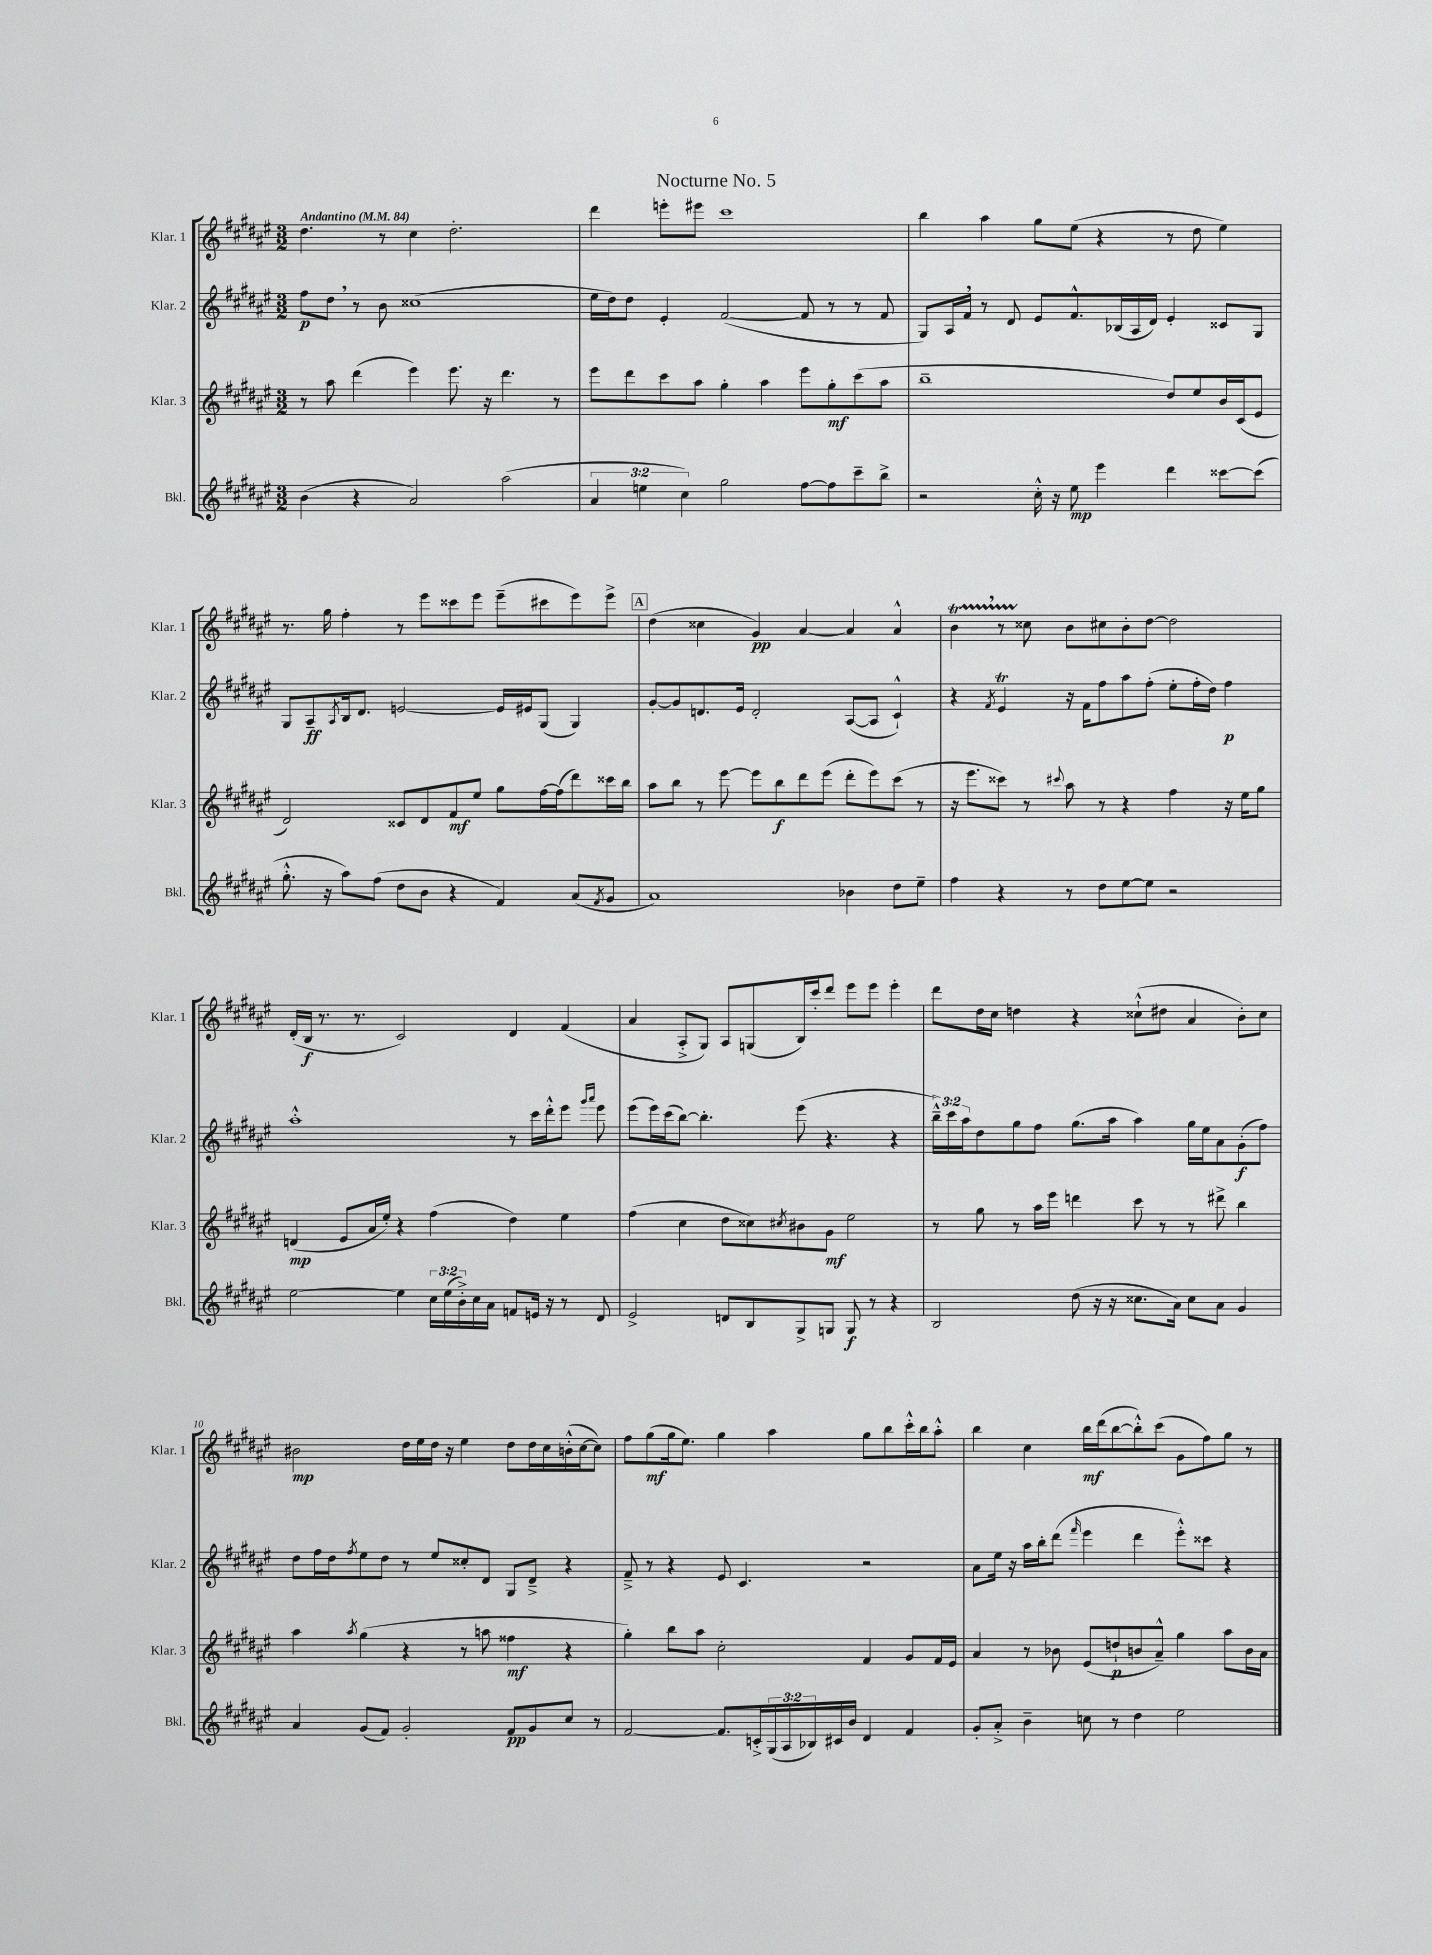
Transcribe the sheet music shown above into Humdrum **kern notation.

**kern	**dynam	**kern	**dynam	**kern	**dynam	**kern	**dynam
*part4	*part4	*part3	*part3	*part2	*part2	*part1	*part1
*staff4	*staff4	*staff3	*staff3	*staff2	*staff2	*staff1	*staff1
*I"Bkl.	*	*I"Klar. 3	*	*I"Klar. 2	*	*I"Klar. 1	*
*I'Bkl.	*	*I'Klar. 3	*	*I'Klar. 2	*	*I'Klar. 1	*
*clefG2	*	*clefG2	*	*clefG2	*	*clefG2	*
*k[f#c#g#d#a#e#]	*	*k[f#c#g#d#a#e#]	*	*k[f#c#g#d#a#e#]	*	*k[f#c#g#d#a#e#]	*
*M3/2	*	*M3/2	*	*M3/2	*	*M3/2	*
*MM84	*	*MM84	*	*MM84	*	*MM84	*
=1	=1	=1	=1	=1	=1	=1	=1
!	!	!	!	!	!	!LO:TX:a:B:t=Andantino	!
(4b\	.	8r	.	8ff#\L	p	4.dd#\	.
.	.	8aa#\	.	8dd#,\J	.	.	.
4r	.	(4ddd#\	.	8r	.	.	.
.	.	.	.	8b\	.	8r	.
2a#/)	.	4eee#\)	.	(1cc##X	.	4cc#\	.
.	.	8.eee#\	.	.	.	2.dd#'\	.
.	.	16r	.	.	.	.	.
(2aa#\	.	4.ddd#\	.	.	.	.	.
.	.	8r	.	.	.	.	.
=2	=2	=2	=2	=2	=2	=2	=2
6a#/	.	8eee#\L	.	16ee#\LL	.	4ddd#\	.
.	.	.	.	16dd#\J)	.	.	.
.	.	8ddd#\	.	8dd#\J	.	.	.
6een\	.	.	.	.	.	.	.
.	.	8ccc#\	.	4e#'/	.	8eeen'\L	.
6cc#\)	.	.	.	.	.	.	.
.	.	8aa#\J	.	.	.	8eee#X\J	.
2gg#\	.	4gg#'\	.	([2f#/	.	1ccc#	.
.	.	4aa#\	.	.	.	.	.
[8ff#\L	.	8eee#\L	.	8f#/]	.	.	.
8ff#\]	.	8gg#'\	mf	8r	.	.	.
8ccc#~\	.	(8ccc#\	.	8r	.	.	.
8bb^\J	.	8aa#\J	.	8f#/	.	.	.
=3	=3	=3	=3	=3	=3	=3	=3
2r	.	1bb~	.	8G#/L)	.	4bb\	.
.	.	.	.	16A#/L	.	.	.
.	.	.	.	16f#,/JJ	.	.	.
.	.	.	.	8r	.	4aa#\	.
.	.	.	.	8d#/	.	.	.
16cc#'^^\	.	.	.	8e#/L	.	8gg#\L	.
16r	.	.	.	.	.	.	.
8ee#\	mp	.	.	8.f#^^/	.	(8ee#\J	.
4eee#\	.	.	.	.	.	4r	.
.	.	.	.	(16B-X/L	.	.	.
.	.	.	.	16A#/	.	.	.
.	.	.	.	16d#/JJ)	.	.	.
4ddd#\	.	8dd#/L)	.	4e#'/	.	8r	.
.	.	8ee#/	.	.	.	8dd#\	.
[8ccc##X\L	.	16b/L	.	8c##X/L	.	4ee#\)	.
.	.	(16c#/J	.	.	.	.	.
(8ccc##\J]	.	8e#/J	.	8G#/J	.	.	.
!!LO:LB:g=z
=4	=4	=4	=4	=4	=4	=4	=4
8.gg#'^^\	.	2d#/)	.	8G#/L	.	8.r	.
.	.	.	.	8A#~/	ff	.	.
16r	.	.	.	.	.	16gg#\	.
.	.	.	.	8qA#/	.	.	.
8aa#\L)	.	.	.	16B/k	.	4ff#'\	.
.	.	.	.	8.d#/J	.	.	.
(8ff#\J	.	.	.	.	.	.	.
8dd#\L	.	8c##X/L	.	[2en/	.	8r	.
8b\J	.	8d#/	.	.	.	8eee#\L	.
4r	.	8f#/	mf	.	.	8ccc##X\	.
.	.	8ee#/J	.	.	.	8eee#\J	.
4f#/)	.	8gg#\L	.	16e/LL]	.	(8eee#~\L	.
.	.	.	.	16e#X/J	.	.	.
.	.	[16ff#\L	.	(8G#/J	.	8ccc#X\	.
.	.	(16ff#\J]	.	.	.	.	.
(8a#/L	.	8ddd#\)	.	4G#/)	.	8eee#\)	.
8qf#/	.	.	.	.	.	.	.
8g#/J	.	16ccc##X\L	.	.	.	8eee#^\J	.
.	.	16bb\JJ	.	.	.	.	.
!!LO:REH:place=s1:t=A
=5	=5	=5	=5	=5	=5	=5	=5
1a#)	.	8aa#\L	.	[8g#'/L	.	(4dd#\	.
.	.	8bb\J	.	8g#/]	.	.	.
.	.	8r	.	8.dn/	.	4cc##X\	.
.	.	[8eee#\	.	.	.	.	.
.	.	.	.	16e#/Jk	.	.	.
.	.	8eee#\L]	.	2d'/	.	4g#/)	pp
.	.	8bb\	f	.	.	.	.
.	.	8ddd#\	.	.	.	[4a#/	.
.	.	(8eee#\J	.	.	.	.	.
4b-X\	.	8ddd#'\L	.	([8A#/L	.	4a#/]	.
.	.	8eee#\)	.	8A#/J]	.	.	.
8dd#\L	.	(8ccc#\J	.	4c#`^^/)	.	4a#^^/	.
8ee#~\J	.	8r	.	.	.	.	.
=6	=6	=6	=6	=6	=6	=6	=6
4ff#\	.	16r	.	4r	.	4bT,\	.
.	.	8.eee#\L	.	.	.	.	.
.	.	.	.	8qf#/	.	.	.
4r	.	8ccc##X\J)	.	4e#t/	.	8r	.
.	.	8r	.	.	.	8cc##X\	.
.	.	8qqccc#X/	.	.	.	.	.
8r	.	8aa#\	.	16r	.	8b\L	.
.	.	.	.	16f#\KL	.	.	.
8dd#\L	.	8r	.	8ff#\	.	8cc#X\	.
[8ee#\	.	4r	.	8aa#\	.	8b'\	.
8ee#\J]	.	.	.	(8ff#'\J	.	[8dd#\J	.
2r	.	4ff#\	.	8ee#'\L	.	2dd#\]	.
.	.	.	.	16ff#'\L	.	.	.
.	.	.	.	16dd#\JJ)	.	.	.
.	.	16r	.	4ff#\	p	.	.
.	.	16ee#\KL	.	.	.	.	.
.	.	8gg#\J	.	.	.	.	.
!!LO:LB:g=z
=7	=7	=7	=7	=7	=7	=7	=7
[2ee#\	.	(4dn/	mp	1aa#'^^	.	(16d#'/LL	.
.	.	.	.	.	.	16B/JJ	f
.	.	.	.	.	.	8.r	.
.	.	8e#/L	.	.	.	.	.
.	.	.	.	.	.	8.r	.
.	.	16a#/L	.	.	.	.	.
.	.	16ee#'/JJ)	.	.	.	.	.
4ee#\]	.	4r	.	.	.	2c#/)	.
24cc#\LL	.	(4ff#\	.	.	.	.	.
(24ee#\	.	.	.	.	.	.	.
24b'^\)	.	.	.	.	.	.	.
16cc#\	.	.	.	.	.	.	.
16a#\JJ	.	.	.	.	.	.	.
8fn/L	.	4dd#\)	.	8r	.	4d#/	.
16en/Jk	.	.	.	16ccc#\LL	.	.	.
16r	.	.	.	16ddd#'^^\J	.	.	.
8r	.	4ee#\	.	8eee#\J	.	(4f#/	.
.	.	.	.	16qqggg#/LL	.	.	.
.	.	.	.	16qqaaa#/JJ	.	.	.
8d#/	.	.	.	8eee#\	.	.	.
=8	=8	=8	=8	=8	=8	=8	=8
2e#^/	.	(4ff#\	.	(8eee#\L	.	4a#/	.
.	.	.	.	16eee#\L)	.	.	.
.	.	.	.	(16ccc#\J	.	.	.
.	.	4cc#\	.	[8bb\J)	.	8A#'^/L	.
.	.	.	.	4.bb'\]	.	8G#/J)	.
8dn/L	.	8dd#\L	.	.	.	8A#/L	.
8B/	.	8cc##X\)	.	.	.	(8Gn/	.
.	.	8qcc#X/	.	.	.	.	.
8G#^/	.	8b#X\	.	(8eee#\	.	16B/L)	.
.	.	.	.	.	.	16ccc#'/J	.
8Gn/J	.	8g#\J	mf	4.r	.	8ddd#/J	.
8G/	f	2ee#\	.	.	.	8eee#\L	.
8r	.	.	.	.	.	8eee#\J	.
4r	.	.	.	4r	.	4eee#'\	.
=9	=9	=9	=9	=9	=9	=9	=9
2B/	.	8r	.	24bb~^^\LL)	.	8ddd#\L	.
.	.	.	.	24ccc#\	.	.	.
.	.	.	.	24aa#\J	.	.	.
.	.	8gg#\	.	8dd#\	.	16dd#\L	.
.	.	.	.	.	.	16cc#\JJ	.
.	.	8r	.	8gg#\	.	4ddn\	.
.	.	16aa#\LL	.	8ff#\J	.	.	.
.	.	16eee#\JJ	.	.	.	.	.
(8dd#\	.	4dddn\	.	(8.gg#\L	.	4r	.
16r	.	.	.	.	.	.	.
16r	.	.	.	16aa#\Jk	.	.	.
8.cc##X\L	.	8ccc#\	.	4aa#\)	.	(8cc##X`^^\L	.
.	.	8r	.	.	.	8dd#X\J	.
16a#\Jk)	.	.	.	.	.	.	.
8cc##\L	.	8r	.	16gg#\LL	.	4a#/	.
.	.	.	.	16ee#\J	.	.	.
8a#\J	.	8ddd#X^\	.	8a#\	.	.	.
4g#/	.	4bb\	.	(8g#'\	f	8b'\L)	.
.	.	.	.	8ff#\J)	.	8cc##\J	.
!!LO:LB:g=z
=10	=10	=10	=10	=10	=10	=10	=10
4a#/	.	4aa#\	.	8dd#\L	.	2b#X\	mp
.	.	.	.	16ff#\L	.	.	.
.	.	.	.	16dd#\J	.	.	.
.	.	8qaa#/	.	8qff#/	.	.	.
(8g#/L	.	(4gg#\	.	8ee#\	.	.	.
8f#/J)	.	.	.	8dd#\J	.	.	.
2g#'/	.	4r	.	8r	.	16dd#\LL	.
.	.	.	.	.	.	16ee#\	.
.	.	.	.	8ee#/L	.	16dd#\JJ	.
.	.	.	.	.	.	16r	.
.	.	8r	.	8cc##X'/	.	4ee#\	.
.	.	8aan\	.	8d#/J	.	.	.
8f#/L	pp	4ff##X\	mf	8G#/L	.	8dd#\L	.
8g#/	.	.	.	8d#~^/J	.	16dd#\L	.
.	.	.	.	.	.	16cc#\	.
8cc#/J	.	4r	.	4r	.	(16bn'^^\	.
.	.	.	.	.	.	[16cc#\J	.
8r	.	.	.	.	.	8cc#\J])	.
=11	=11	=11	=11	=11	=11	=11	=11
[2f#/	.	4gg#'\)	.	8f#~^/	.	8ff#\L	.
.	.	.	.	8r	.	(8gg#\	mf
.	.	8bb\L	.	4r	.	16gg#\k	.
.	.	.	.	.	.	8.ee#\J)	.
.	.	8aa#\J	.	.	.	.	.
8.f#/L]	.	2cc#'\	.	8e#/	.	4gg#\	.
.	.	.	.	4.c#/	.	.	.
16cn'^/L	.	.	.	.	.	.	.
(24G#/	.	.	.	.	.	4aa#\	.
24A#/	.	.	.	.	.	.	.
24B-X/)	.	.	.	.	.	.	.
16c#X/	.	.	.	.	.	.	.
16b/JJ	.	.	.	.	.	.	.
4d#/	.	4f#/	.	2r	.	8gg#\L	.
.	.	.	.	.	.	8bb\	.
4f#/	.	8g#/L	.	.	.	16ccc#'^^\L	.
.	.	.	.	.	.	16bb\J	.
.	.	16f#/L	.	.	.	8aa#'^^\J	.
.	.	16e#/JJ	.	.	.	.	.
=12	=12	=12	=12	=12	=12	=12	=12
8g#'/L	.	4a#/	.	8a#\L	.	4bb\	.
8a#'^/J	.	.	.	16ee#\Jk	.	.	.
.	.	.	.	16r	.	.	.
4b~\	.	8r	.	16aa#\LL	.	4cc#\	.
.	.	.	.	16bb'\J	.	.	.
.	.	8b-X\	.	(8ddd#\J	.	.	.
.	.	.	.	16qqfff#/	.	.	.
8ccn\	.	(8e#/L	.	4eee#\	.	16bb\LL	mf
.	.	.	.	.	.	(16ddd#\J	.
8r	.	8ddn`/	p	.	.	[8bb\	.
4dd#\	.	8bn/	.	4ddd#\	.	8bb'^^\])	.
.	.	8a#~^^/J)	.	.	.	(8ccc#\J	.
2ee#\	.	4gg#\	.	8eee#'^^\L)	.	8g#\L	.
.	.	.	.	8ccc##X\J	.	8ff#\)	.
.	.	8aa#\L	.	4r	.	8gg#\J	.
.	.	16b\L	.	.	.	8r	.
.	.	16a#\JJ	.	.	.	.	.
==	==	==	==	==	==	==	==
*-	*-	*-	*-	*-	*-	*-	*-
